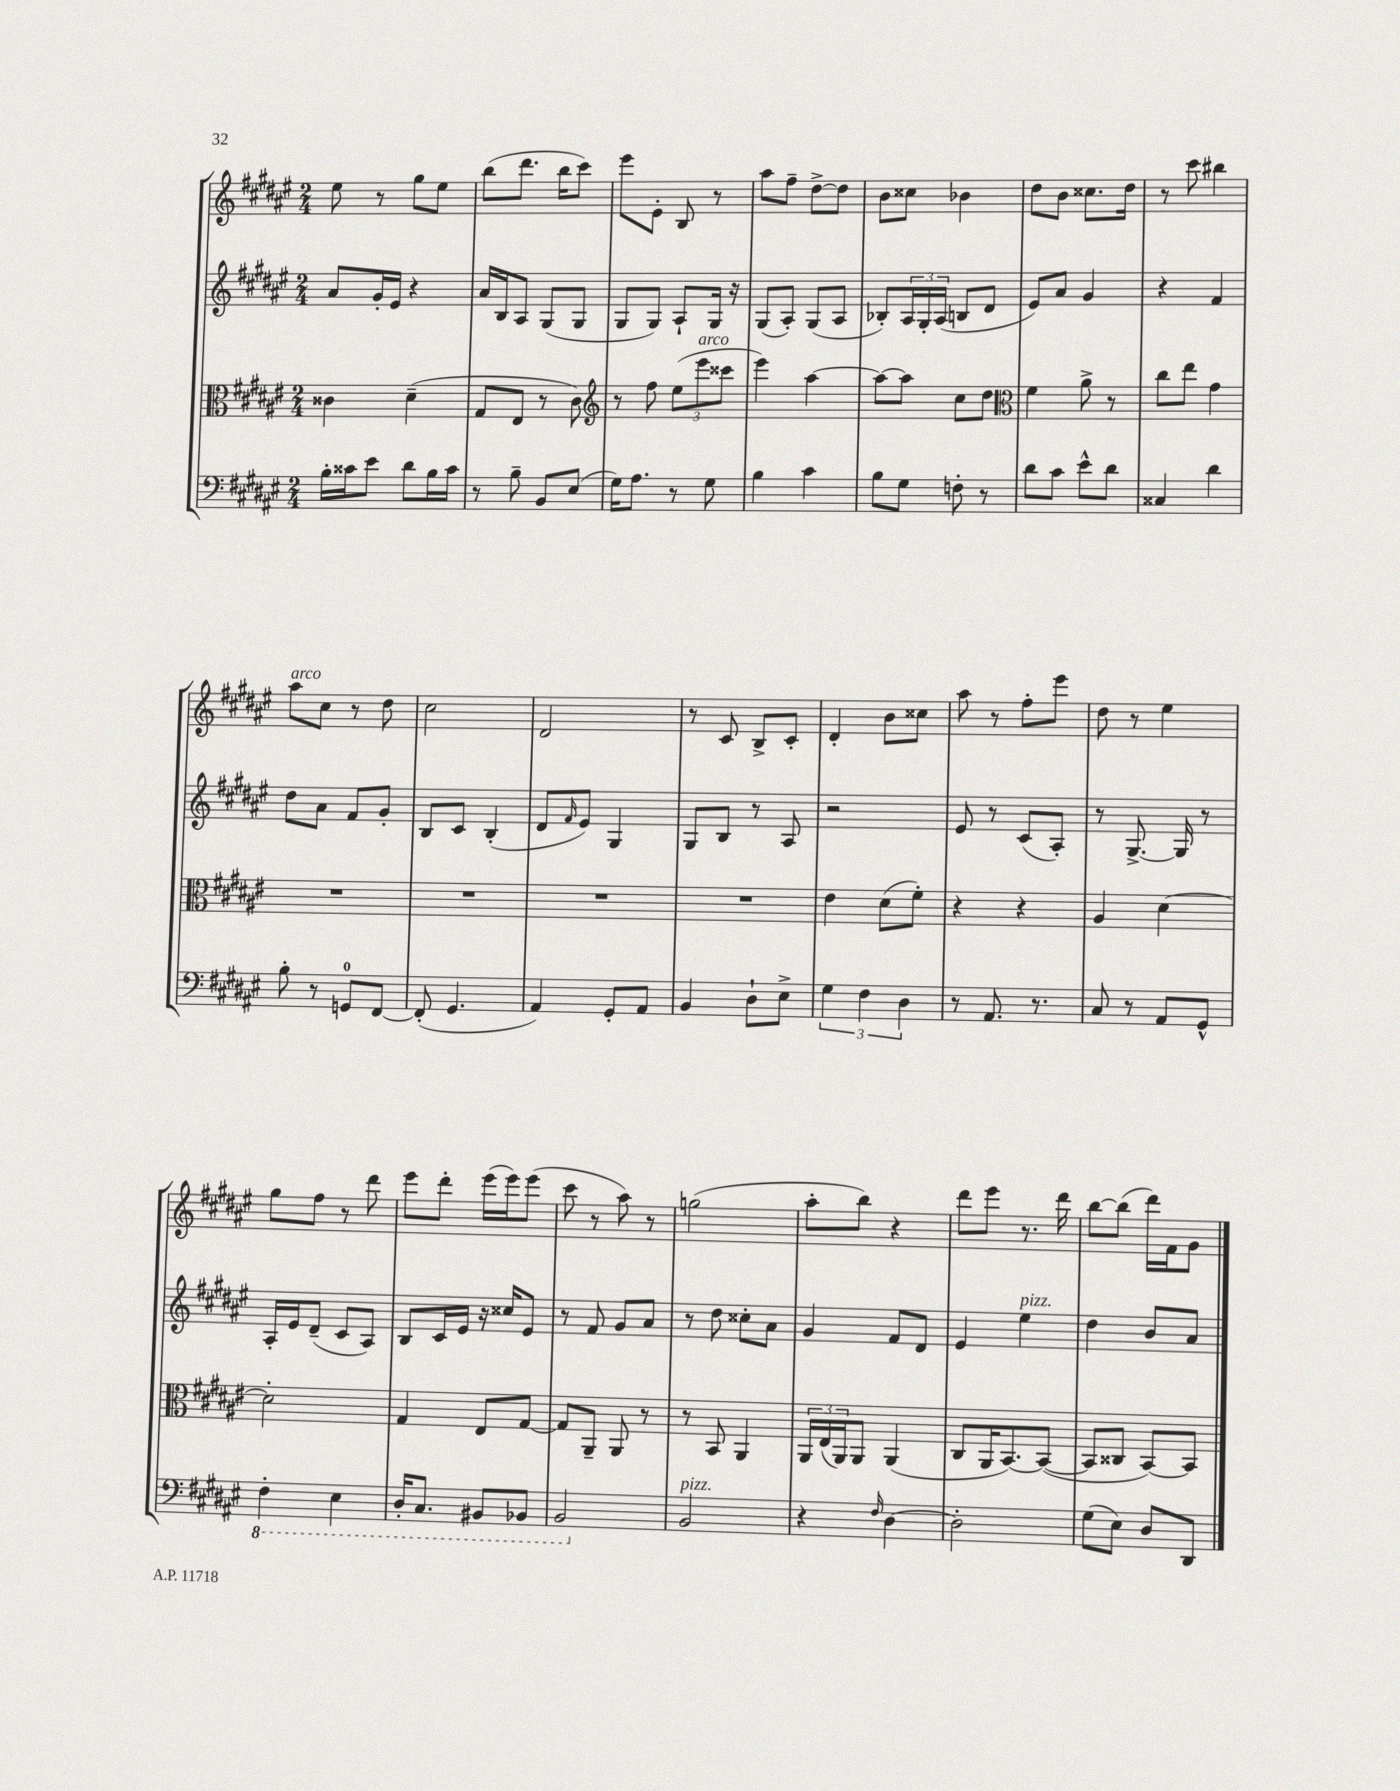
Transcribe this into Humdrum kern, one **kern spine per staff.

**kern	**kern	**kern	**kern
*staff4	*staff3	*staff2	*staff1
*clefF4	*clefC3	*clefG2	*clefG2
*k[f#c#g#d#a#e#]	*k[f#c#g#d#a#e#]	*k[f#c#g#d#a#e#]	*k[f#c#g#d#a#e#]
*M2/4	*M2/4	*M2/4	*M2/4
16B'	4c##	8a#	8ee#
16c##	.	.	.
8e#	.	16g#'	8r
.	.	16e#	.
8d#	(4d#~	4r	8gg#
16B	.	.	8ee#
16c##	.	.	.
=	=	=	=
8r	8G#	16a#	(8bb
.	.	16B	.
8B~	8E#	8A#	8.ddd#
8BB	8r	(8G#	.
.	.	.	16bb
(8E#	8c#)	8G#	8ccc#)
=	=	=	=
*	*clefG2	*	*
16G#)	8r	8G#	8eee#
8.A#	.	.	.
.	8ff#	8G#)	8e#'
8r	(12ee#	8A#`	8B
.	12eee#	.	.
8G#	.	16G#	8r
.	12ccc##	.	.
.	.	16r	.
=	=	=	=
4B	4eee#)	(8G#	8aa#
.	.	8A#')	8ff#~
4c#	[4aa#	(8G#	[8dd#^
.	.	8A#	8dd#]
=	=	=	=
8B	8aa#_	8B-')	8b
8G#	8aa#]	24A#	8cc##
.	.	24G#'	.
.	.	(24A#	.
8F'	8cc#	8B	4b-
8r	8dd#	8d#	.
=	=	=	=
*	*clefC3	*	*
8d#	4f#	8e#)	8dd#
8c#	.	8a#	8b
8e#^^	8a#^	4g#	8.cc##
8d#	8r	.	.
.	.	.	16dd#
=	=	=	=
4C##	8cc#	4r	8r
.	8ee#	.	8ccc#
4d#	4g#	4f#	4bb#
=	=	=	=
8B'	2r	8dd#	8aa#
8r	.	8a#	8cc#
8GG	.	8f#	8r
[8FF#	.	8g#'	8dd#
=	=	=	=
(8FF#']	2r	8B	2cc#
4.GG#	.	8c#	.
.	.	(4B'	.
=	=	=	=
4AA#)	2r	8d#	2d#
.	.	16qqf#	.
.	.	8e#)	.
8GG#'	.	4G#	.
8AA#	.	.	.
=	=	=	=
4BB	2r	8G#	8r
.	.	8B	8c#
8D#`	.	8r	8B^
8E#^	.	8A#	8c#'
=	=	=	=
6G#	4e#	2r	4d#'
6F#	.	.	.
.	(8d#	.	8b
6D#	.	.	.
.	8f#')	.	8cc##
=	=	=	=
8r	4r	8e#	8aa#
8.AA#	.	8r	8r
.	4r	(8c#	8ff#'
8.r	.	.	.
.	.	8A#')	8eee#
=	=	=	=
8C#	4A#	8r	8dd#
8r	.	[8.G#^	8r
8AA#	[4d#	.	4ee#
.	.	16G#]	.
8GG#^^	.	8r	.
=	=	=	=
4FF#'	2d#']	16A#'	8gg#
.	.	16e#	.
.	.	(8d#~	8ff#
4EE#	.	8c#	8r
.	.	8A#)	8ddd#
=	=	=	=
16DD#'	4G#	8B	8eee#
8.CC#	.	.	.
.	.	16c#	8ddd#'
.	.	16e#	.
8BBB#	8E#	16r	(16eee#
.	.	16cc##	16eee#)
8BBB-	[8G#	8e#	(8eee#
=	=	=	=
2BBB	8G#]	8r	8ccc#
.	8AA#~	8f#	8r
.	8AA#	8g#	8aa#)
.	8r	8a#	8r
=	=	=	=
2BB	8r	8r	(2gg
.	8BB	8dd#	.
.	4AA#	8cc##'	.
.	.	8a#	.
=	=	=	=
4r	24AA#	4g#	8aa#'
.	(24E#	.	.
.	24AA#)	.	.
.	8AA#	.	8bb)
16qqF#	.	.	.
[4D#	(4AA#	8f#	4r
.	.	8d#	.
=	=	=	=
2D#']	8C#	4e#	8ddd#
.	16AA#	.	8eee#
.	[8.BB)	.	.
.	.	4ee#	8.r
.	(8BB_	.	.
.	.	.	16ddd#
=	=	=	=
(8G#	8BB]	4dd#	[8bb
8E#)	8C##	.	(8bb]
8D#	[8BB)	8b	16ddd#)
.	.	.	16f#
8DD#	8BB]	8a#	8g#
==	==	==	==
*-	*-	*-	*-
